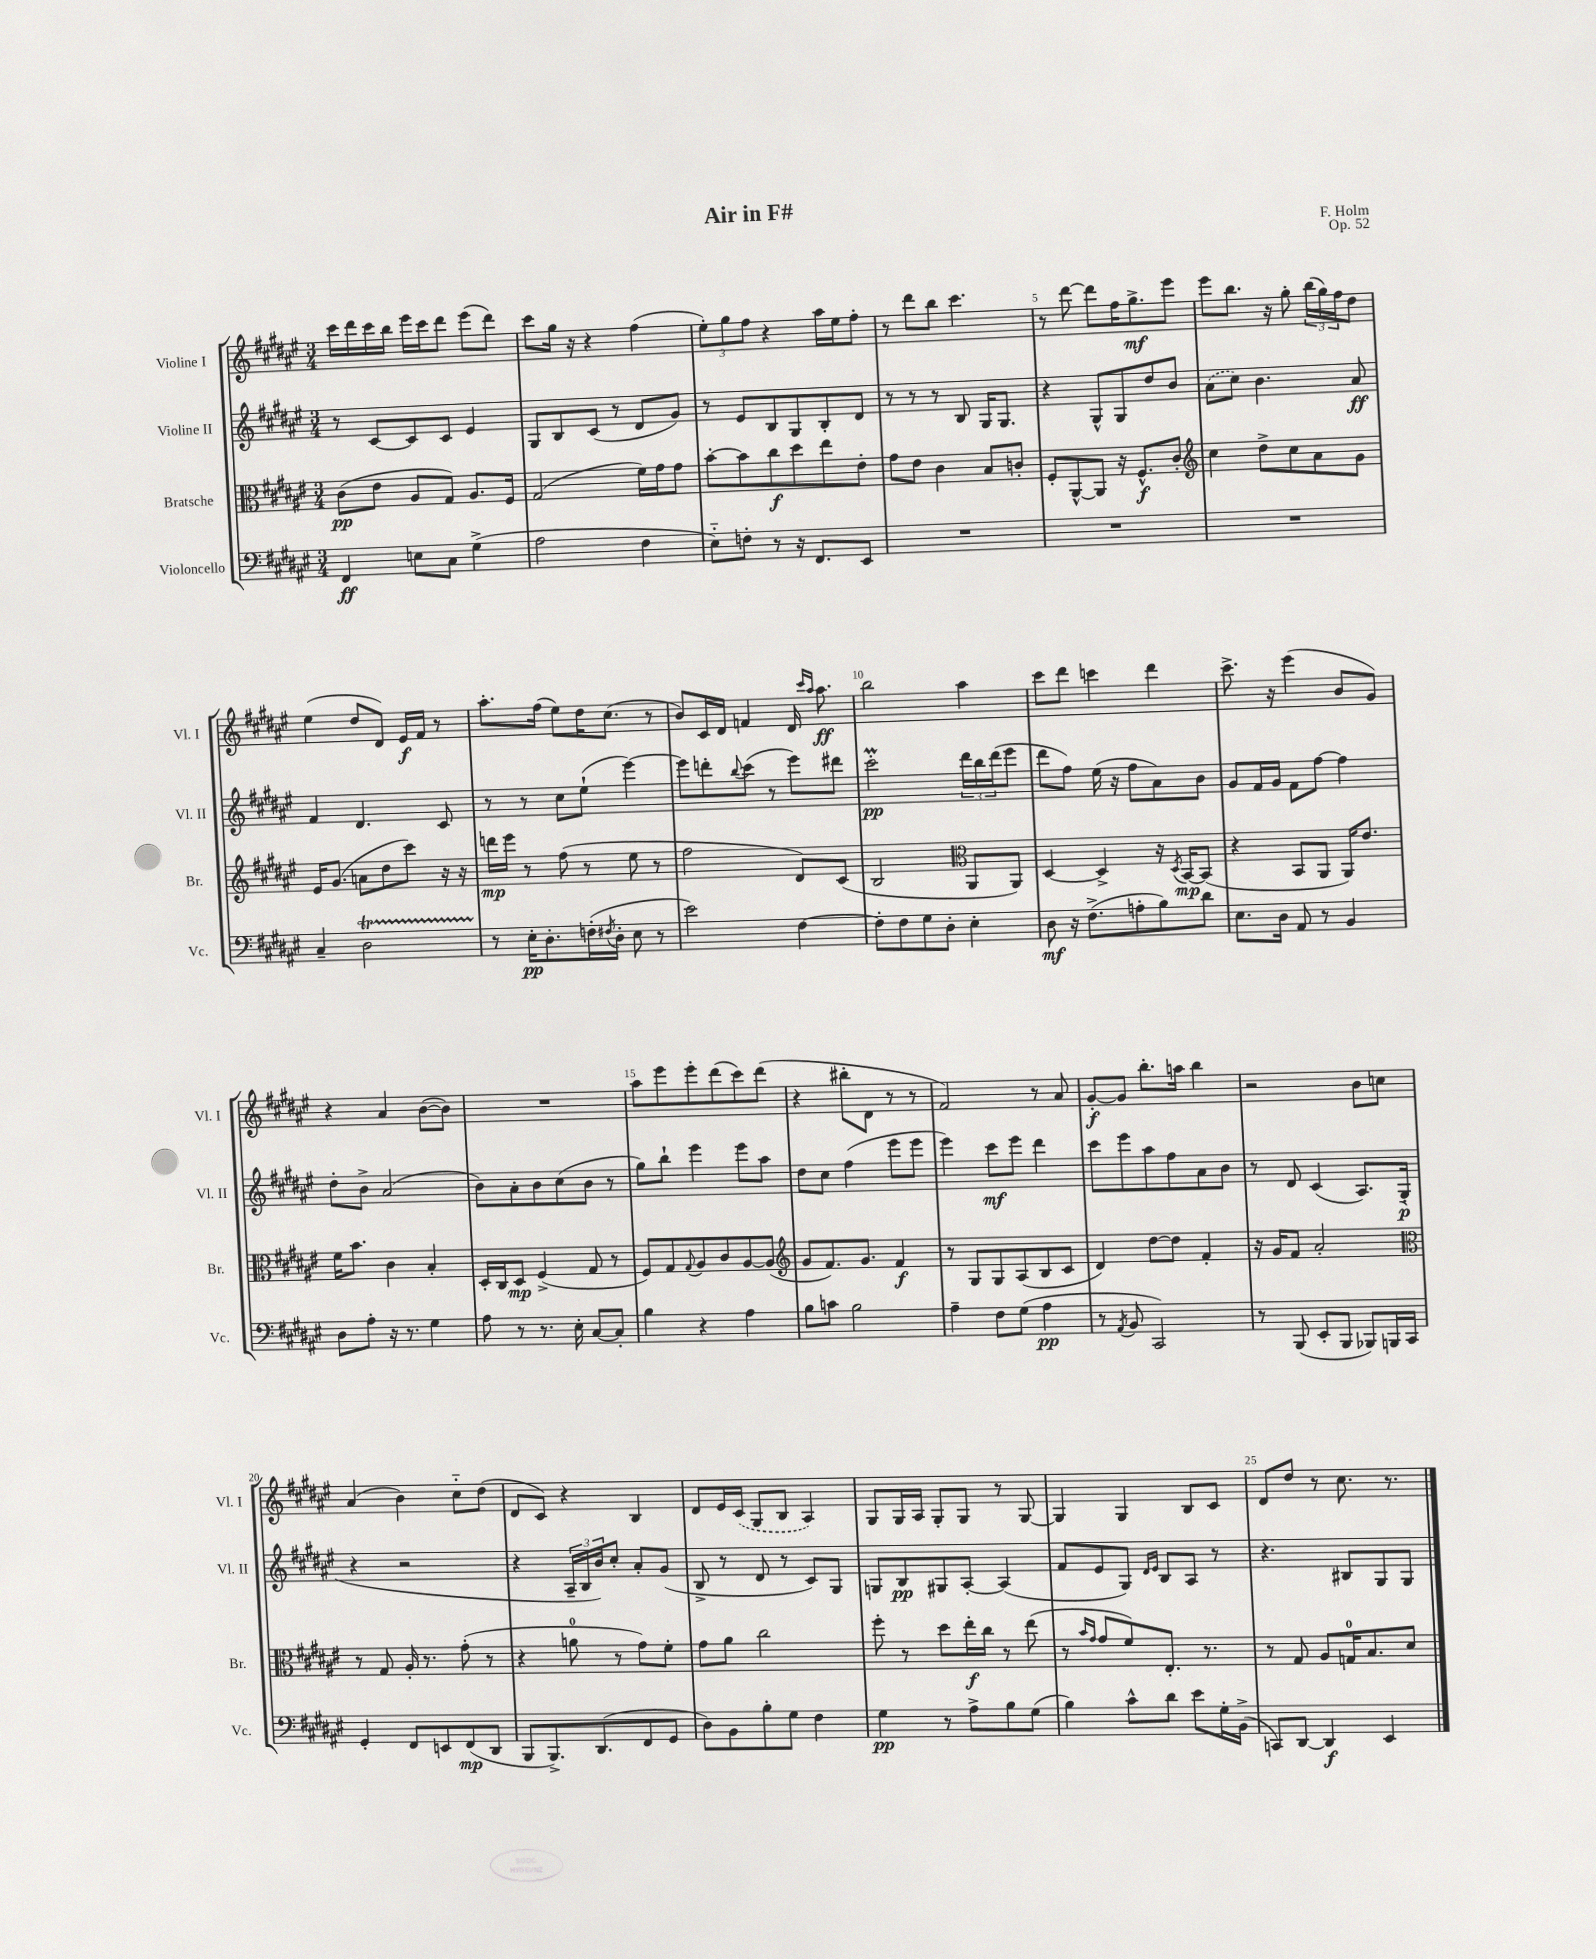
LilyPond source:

\header { title = "Air in F#" composer = "F. Holm" opus = "Op. 52" }
<<
\new StaffGroup <<
\new Staff = "s0" \with { instrumentName = "Violine I" shortInstrumentName = "Vl. I" } {
    \clef treble \key fis \major \numericTimeSignature \time 3/4
    cis'''16 dis'''16 cis'''16 b''16 eis'''16 cis'''16 dis'''8 eis'''8( dis'''8) |
    cis'''8 gis''16 r16 r4 fis''4( |
    \tuplet 3/2 { eis''8-.) gis''8 fis''8 } r4 ais''16 eis''16 fis''8-. |
    r8 dis'''8 b''8 cis'''4. |
    r8 dis'''8~ dis'''8 fis''16 gis''8.->\mf eis'''8 |
    eis'''8 b''8. r16 gis''8-. \tuplet 3/2 { b''16( gis''16) fis''16 } dis''8 |
    eis''4( dis''8 dis'8) eis'16\f fis'16 r8 |
    ais''8.-. fis''16( eis''8) dis''16 cis''8.( r8 |
    b'8) cis'16 dis'16 f'4 dis'16 \grace { cis'''16 ais''16 } ais''8.\ff |
    b''2 ais''4 |
    cis'''8 dis'''8 c'''4 dis'''4 |
    cis'''8.-> r16 eis'''4( b'8 gis'8) |
    r4 ais'4 b'8~( b'8) |
    R2. |
    ais''8 eis'''8 eis'''8-. dis'''8( cis'''8) dis'''8( |
    r4 bis''8-. dis'8 r8 r8 |
    fis'2) r8 ais'8 |
    gis'8~-.\f gis'8 b''8.-. a''16 b''4 |
    r2 b'8 c''8 |
    ais'4( b'4) cis''8-_ dis''8( |
    dis'8 cis'8) r4 b4 |
    dis'8 eis'16 \once \slurDashed cis'16( gis8 b8 ais4) |
    gis8 gis16 ais16 gis8-. gis8 r8 gis8~ |
    gis4 gis4 b8 cis'8 |
    dis'8 dis''8 r8 cis''8. r8. \bar "|." |
}
\new Staff = "s1" \with { instrumentName = "Violine II" shortInstrumentName = "Vl. II" } {
    \clef treble \key fis \major \numericTimeSignature \time 3/4
    r8 cis'8~ cis'8 cis'8 eis'4 |
    gis8 b8 cis'8( r8 dis'8 gis'8) |
    r8 eis'8 b8 gis8 b8-. dis'8 |
    r8 r8 r8 b8 gis16 gis8. |
    r4 gis8-^ gis8 dis''8 b'8 |
    \once \slurDashed ais'8( cis''8) b'4. ais'8\ff |
    fis'4 dis'4. cis'8 |
    r8 r8 cis''8 eis''8-!( eis'''4~) |
    eis'''8 d'''8-. \appoggiatura { b''8 } cis'''8( r8 eis'''8) dis'''8 |
    cis'''2-.\prall\pp \tuplet 3/2 { dis'''16 b''16 dis'''16( } eis'''8 |
    dis'''8 fis''8) eis''16( r16 fis''8 ais'8) b'8 |
    gis'8 fis'16 gis'16 fis'8 fis''8~ fis''4 |
    dis''8-. b'8-> ais'2( |
    b'8) ais'8-. b'8 cis''8( b'8 r8 |
    gis''8) b''8-! eis'''4 eis'''8 ais''8 |
    dis''8 cis''8 fis''4( eis'''8 eis'''8 |
    eis'''4) cis'''8\mf eis'''8 dis'''4 |
    cis'''8 eis'''8 ais''8 fis''8 ais'8 b'8 |
    r8 dis'8 cis'4( ais8.) gis16-.\p( |
    r4 r2 |
    r4 \tuplet 3/2 { ais16-- b16 b'16) } cis''8-. ais'8-. gis'8( |
    b8-> r8 dis'8 r8 cis'8) gis8 |
    g8 b8\pp gis8 ais8~-. ais4( |
    fis'8 eis'8 gis8) \grace { dis'16 eis'16 } b8 ais8 r8 |
    r4. bis8 gis8 gis8 \bar "|." |
}
\new Staff = "s2" \with { instrumentName = "Bratsche" shortInstrumentName = "Br." } {
    \clef alto \key fis \major \numericTimeSignature \time 3/4
    cis'8\pp( eis'8 ais8 gis8) ais8. fis16 |
    gis2( fis'16) gis'16 gis'8 |
    b'8~-. b'8 cis''8\f dis''8 eis''8 eis'8-. |
    gis'8 eis'8 cis'4 b8 c'8-. |
    fis8-. ais,8~-^ ais,8 r16 fis8.-^\f cis'8-. |
    \clef treble cis''4 dis''8-> cis''8 ais'8 gis'8 |
    eis'16 gis'8.( a'8 dis''8 cis'''8) r16 r16 |
    d'''16\mp eis'''16 r8 fis''8( r8 eis''8 r8 |
    fis''2 dis'8) cis'8( |
    b2 \clef alto ais,8 ais,8) |
    dis4~ dis4-> r16 \acciaccatura { dis8 } b,16~\mp b,8( |
    r4 b,8 ais,8 ais,16) eis'8. |
    fis'16 b'8. cis'4 b4-. |
    dis16-. cis16 dis8\mp fis4->( gis8 r8 |
    fis8) gis8 \appoggiatura { gis8 } ais8 cis'8 ais8~ ais8( |
    \clef treble gis'8 fis'8.) gis'8. fis'4\f |
    r8 gis8 gis8 ais8( b8 cis'8 |
    dis'4) dis''8~ dis''8 fis'4-. |
    r16 gis'16 fis'8 ais'2-. |
    \clef alto r8 gis8 ais16-. r8. gis'8-.( r8 |
    r4 a'8-0 r8 gis'8) fis'8-. |
    gis'8 ais'8 cis''2 |
    fis''8-. r8 dis''8 eis''16-.\f cis''16 r8 eis''8( |
    r8 \grace { b'16 gis'16 } gis'8 fis'8) eis8.-. r8. |
    r8 gis8 ais8 g16-0 b8. dis'8 \bar "|." |
}
\new Staff = "s3" \with { instrumentName = "Violoncello" shortInstrumentName = "Vc." } {
    \clef bass \key fis \major \numericTimeSignature \time 3/4
    fis,4\ff e8 cis8 gis4->( |
    ais2 fis4 |
    eis8-_) f8-. r8 r16 fis,8. eis,8 |
    R2. |
    R2. |
    R2. |
    cis4-- dis2\startTrillSpan |
    r8\stopTrillSpan eis16-.\pp dis8.-. f16-.( \acciaccatura { fis8 } dis16-. eis8 r8 |
    eis'2) fis4~ |
    fis8-. fis8 gis8 dis8-. eis4-. |
    dis8\mf r16 fis8.->( a8-. b8) dis'8 |
    eis8. dis16 ais,8 r8 b,4 |
    dis8 ais8-. r16 r8. gis4 |
    ais8 r8 r8. eis16-. cis8~ cis8-. |
    b4 r4 ais4 |
    b8 c'8 b2 |
    ais4-- fis8 gis8( ais4\pp |
    r8 \acciaccatura { ais,8 } b,8 cis,2) |
    r8 b,,8( eis,8-. b,,8 bes,,8) b,,16 cis,16 |
    gis,4-. fis,8 e,8 fis,8\mp( dis,8 |
    b,,8 b,,8.->) dis,8.( fis,8 gis,8 |
    dis8) b,8 b8-. gis8 fis4 |
    gis4\pp r8 ais8-> b8 gis8( |
    b4) cis'8-^ dis'8 eis'8 gis16-. b,16->( |
    c,8) dis,8~ dis,4\f eis,4 \bar "|." |
}
>>
>>
\layout { \context { \Score \override BarNumber.break-visibility = ##(#f #t #t) barNumberVisibility = #(every-nth-bar-number-visible 5) } }
